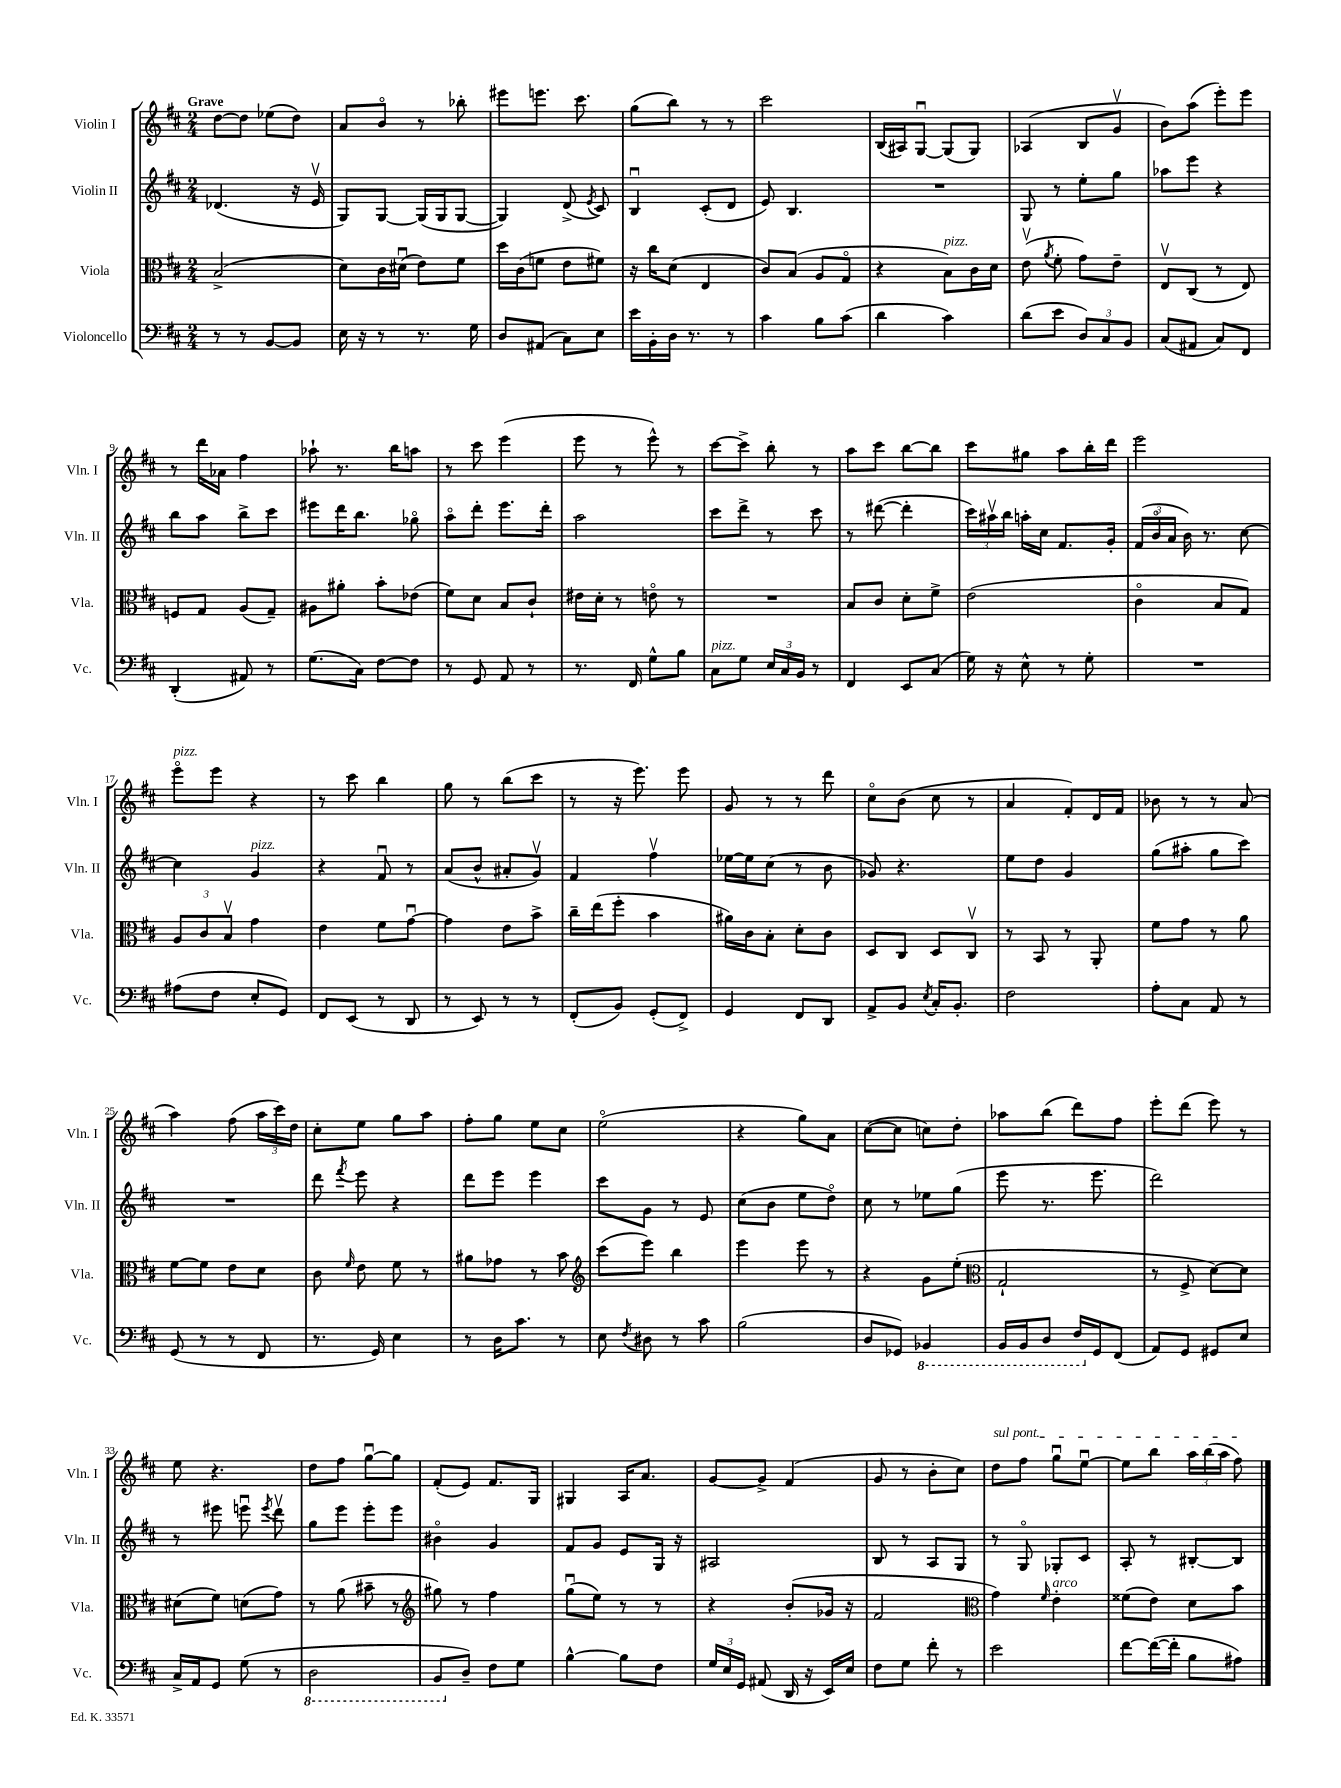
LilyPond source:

<<
\new StaffGroup <<
\new Staff = "s0" \with { instrumentName = "Violin I" shortInstrumentName = "Vln. I" } {
    \clef treble \key d \major \numericTimeSignature \time 2/4 \tempo "Grave"
    \autoBeamOff d''8[~ d''8] ees''8[( d''8]) |
    a'8[ b'8]\flageolet r8 bes''8-. |
    eis'''8[ e'''8.] cis'''8. |
    g''8[( b''8]) r8 r8 |
    cis'''2 |
    b16[( ais16) g8]~\downbow g8[( g8]) |
    aes4( b8[ g'8]\upbow |
    b'8[) a''8]( e'''8[-.) e'''8] |
    r8 d'''16[ aes'16] fis''4 |
    aes''8-! r8. b''16[ a''8] |
    r8 cis'''8 e'''4( |
    e'''8 r8 e'''8-^) r8 |
    cis'''8[~ cis'''8]-> b''8-. r8 |
    a''8[ cis'''8] b''8[~ b''8] |
    cis'''8[ gis''8] a''8[ b''16-. d'''16] |
    e'''2 |
    e'''8[\flageolet^\markup { \italic "pizz." } e'''8] r4 |
    r8 cis'''8 b''4 |
    g''8 r8 b''8[( cis'''8] |
    r8 r16 e'''8.) e'''8 |
    g'8 r8 r8 d'''8 |
    cis''8[\flageolet b'8]( cis''8 r8 |
    a'4 fis'8[-.) d'16 fis'16] |
    bes'8 r8 r8 a'8( |
    a''4) fis''8( \tuplet 3/2 { a''16[ cis'''16) d''16] } |
    cis''8[-. e''8] g''8[ a''8] |
    fis''8[-. g''8] e''8[ cis''8] |
    e''2\flageolet( |
    r4 g''8[) a'8] |
    cis''8[~( cis''8] c''8[) d''8]-. |
    aes''8[ b''8]( d'''8[) fis''8] |
    e'''8[-. d'''8]( e'''8) r8 |
    e''8 r4. |
    d''8[ fis''8] g''8[~\downbow g''8] |
    fis'8[-.( e'8]) fis'8.[ g16] |
    gis4 a16[ a'8.] |
    g'8[~ g'8]-> fis'4( |
    g'8 r8 b'8[-. cis''8]) |
    \once \override TextSpanner.bound-details.left.text = \markup { \italic "sul pont." } d''8[\startTextSpan fis''8] g''8[\downbow e''8]~\downbow |
    e''8[ b''8] \tuplet 3/2 { a''16[ b''16( a''16] } fis''8\stopTextSpan) \bar "|." |
}
\new Staff = "s1" \with { instrumentName = "Violin II" shortInstrumentName = "Vln. II" } {
    \clef treble \key d \major \numericTimeSignature \time 2/4
    \autoBeamOff des'4.( r16 e'16\upbow |
    g8[) g8]~ g16[( g16 g8]~ |
    g4) d'8->( \acciaccatura { e'8 } cis'8) |
    b4\downbow cis'8[-.( d'8] |
    e'8) b4. |
    R2 |
    g8 r8 e''8[-. g''8] |
    aes''8[ e'''8] r4 |
    b''8[ a''8] b''8[-> cis'''8] |
    eis'''8[ d'''16 b''8.] ges''8\flageolet |
    a''8[\flageolet d'''8]-. e'''8.[ d'''16]-. |
    a''2 |
    cis'''8[ d'''8]-> r8 cis'''8 |
    r8 dis'''8~( dis'''4-. |
    \tuplet 3/2 { cis'''16[) ais''16\upbow b''16] } a''16[-. cis''16] fis'8.[ g'16]-. |
    \tuplet 3/2 { fis'16[( b'16\flageolet a'16] } b'16) r8. cis''8~ |
    cis''4 g'4^\markup { \italic "pizz." } |
    r4 fis'8\downbow r8 |
    a'8[( b'8]-^ ais'8[-. g'8]\upbow) |
    fis'4 fis''4\upbow |
    ees''16[~ ees''16 cis''8]( r8 b'8 |
    ges'8) r4. |
    e''8[ d''8] g'4 |
    g''8[( ais''8]-. g''8[ cis'''8]) |
    R2 |
    d'''8 \acciaccatura { fis'''8 } e'''8 r4 |
    d'''8[ e'''8] e'''4 |
    cis'''8[ g'8] r8 e'8 |
    cis''8[( b'8] e''8[ d''8]\flageolet) |
    cis''8 r8 ees''8[ g''8]( |
    e'''8 r8. e'''8. |
    d'''2) |
    r8 eis'''8 e'''8\downbow \acciaccatura { e'''8 } d'''8\upbow |
    g''8[ e'''8] e'''8[-. e'''8] |
    bis'4\flageolet g'4 |
    fis'8[ g'8] e'8[ g16] r16 |
    ais2 |
    b8 r8 a8[ g8] |
    r8 g8\flageolet ges8[-. cis'8] |
    a8-. r8 bis8[~-. bis8] \bar "|." |
}
\new Staff = "s2" \with { instrumentName = "Viola" shortInstrumentName = "Vla." } {
    \clef alto \key d \major \numericTimeSignature \time 2/4
    \autoBeamOff b2->( |
    d'8[) cis'16 dis'16]\downbow( e'8[) fis'8] |
    d''16[ cis'16( f'8] e'8[ fis'8]) |
    r16 cis''16[ d'8]( e4 |
    cis'8[) b8]( a8[ g8]\flageolet |
    r4 b8[^\markup { \italic "pizz." }) cis'16 d'16] |
    e'8\upbow( \acciaccatura { a'8 } fis'8-. g'8[) e'8]-- |
    e8[\upbow cis8]( r8 e8) |
    f8[ g8] a8[( g8]--) |
    ais8[ ais'8]-. b'8[-. ees'8]( |
    fis'8[) d'8] b8[ cis'8]-! |
    eis'16[ d'16]-. r8 e'8\flageolet r8 |
    R2 |
    b8[ cis'8] d'8[-. fis'8]-> |
    e'2( |
    cis'4\flageolet b8[ g8]) |
    \tuplet 3/2 { a8[ cis'8 b8]\upbow } g'4 |
    e'4 fis'8[ g'8]~\downbow |
    g'4 e'8[ b'8]-> |
    cis''16[-- e''16( fis''8]-. b'4 |
    ais'16[) cis'16 b8]-. d'8[-. cis'8] |
    d8[ cis8] d8[ cis8]\upbow |
    r8 b,8 r8 a,8-. |
    fis'8[ g'8] r8 a'8 |
    fis'8[~ fis'8] e'8[ d'8] |
    cis'8 \grace { fis'16 } e'8 fis'8 r8 |
    ais'8[ ges'8] r8 b'8 |
    \clef treble cis'''8[( e'''8]) b''4 |
    e'''4 e'''8 r8 |
    r4 g'8[ e''8]-.( |
    \clef alto g2-! |
    r8 fis8-> d'8[~) d'8] |
    dis'8[( fis'8]) d'8[( g'8]) |
    r8 a'8( bis'8-- r8 |
    \clef treble gis''8) r8 fis''4 |
    g''8[\downbow( e''8]) r8 r8 |
    r4 b'8[-.( ges'16] r16 |
    fis'2 |
    \clef alto g'4) \grace { fis'16 } e'4-.^\markup { \italic "arco" } |
    fisis'8[( e'8]) d'8[ b'8] \bar "|." |
}
\new Staff = "s3" \with { instrumentName = "Violoncello" shortInstrumentName = "Vc." } {
    \clef bass \key d \major \numericTimeSignature \time 2/4
    \autoBeamOff r8 r8 b,8[~ b,8] |
    e16 r16 r8 r8. g16 |
    d8[ ais,8]( cis8[) e8] |
    e'16[ b,16-. d16] r8. r8 |
    cis'4 b8[ cis'8]( |
    d'4 cis'4) |
    d'8[( e'8] \tuplet 3/2 { d8[) cis8 b,8] } |
    cis8[( ais,8] cis8[) fis,8] |
    d,4-.( ais,8) r8 |
    g8.[( cis16]) fis8[~ fis8] |
    r8 g,8 a,8 r8 |
    r8. fis,16 g8[-^ b8] |
    cis8[^\markup { \italic "pizz." } g8] \tuplet 3/2 { e16[ cis16 b,16] } r8 |
    fis,4 e,8[ cis8]( |
    g16) r16 e8-^ r8 g8-. |
    R2 |
    ais8[( fis8] e8[-. g,8]) |
    fis,8[ e,8]( r8 d,8 |
    r8 e,8) r8 r8 |
    fis,8[-.( b,8]) g,8[-.( fis,8]->) |
    g,4 fis,8[ d,8] |
    a,8[-> b,8] \acciaccatura { e8 } cis16[-. b,8.]-. |
    fis2 |
    a8[-. cis8] a,8 r8 |
    g,8( r8 r8 fis,8 |
    r8. g,16) e4 |
    r8 d16[ cis'8.] r8 |
    e8 \acciaccatura { fis8 } dis8 r8 cis'8 |
    b2( |
    d8[ ges,8]) \ottava #-1 bes,,4 |
    b,,16[ b,,16 d,8] fis,16[ \ottava #0 g,16 fis,8]( |
    a,8[) g,8] gis,8[ e8] |
    cis16[-> a,16 g,8] g8( r8 |
    \ottava #-1 d,2 |
    b,,8[ \ottava #0 d8]--) fis8[ g8] |
    b4~-^ b8[ fis8] |
    \tuplet 3/2 { g16[ e16 g,16] } ais,8( d,16 r16 e,16[) e16] |
    fis8[ g8] fis'8-. r8 |
    e'2 |
    fis'8[~ fis'16~( fis'16]-. b8[ ais8]) \bar "|." |
}
>>
>>
